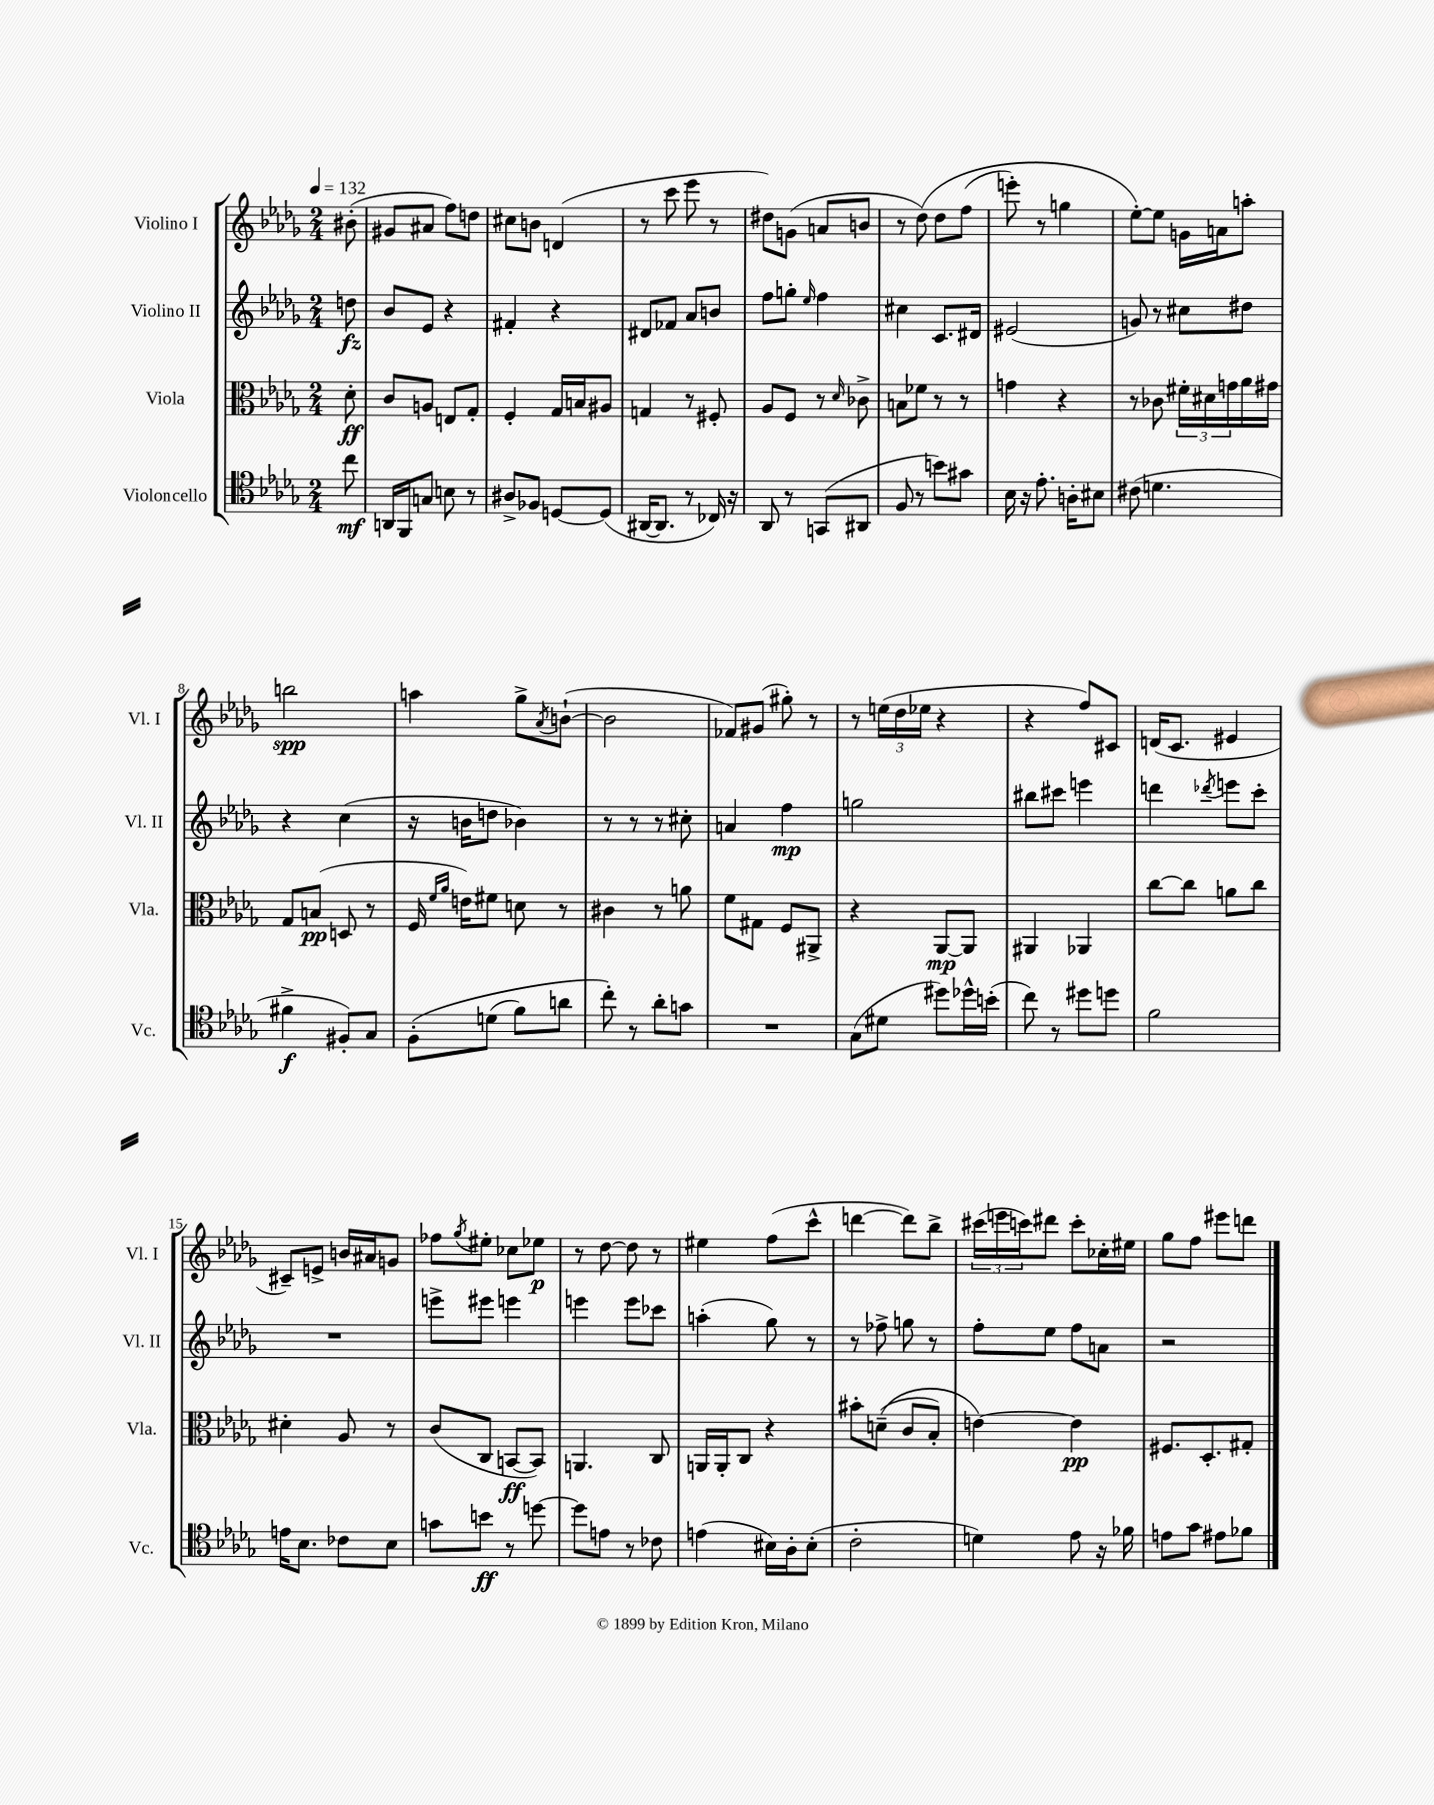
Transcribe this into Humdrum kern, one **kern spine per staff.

**kern	**dynam	**kern	**dynam	**kern	**dynam	**kern	**dynam
*part4	*part4	*part3	*part3	*part2	*part2	*part1	*part1
*staff4	*staff4	*staff3	*staff3	*staff2	*staff2	*staff1	*staff1
*I"Violoncello	*	*I"Viola	*	*I"Violino II	*	*I"Violino I	*
*I'Vc.	*	*I'Vla.	*	*I'Vl. II	*	*I'Vl. I	*
*clefC4	*	*clefC3	*	*clefG2	*	*clefG2	*
*k[b-e-a-d-g-]	*	*k[b-e-a-d-g-]	*	*k[b-e-a-d-g-]	*	*k[b-e-a-d-g-]	*
*M2/4	*	*M2/4	*	*M2/4	*	*M2/4	*
*MM132	*	*MM132	*	*MM132	*	*MM132	*
=	=	=	=	=	=	=	=
8cc\	mf	8d-'\	ff	8ddn\	fz	(8b#X'\	.
=1	=1	=1	=1	=1	=1	=1	=1
16AAn/LL	.	8c/L	.	8b-/L	.	8g#X/L	.
16FF/J	.	.	.	.	.	.	.
8Gn/J	.	8An/J	.	8e-/J	.	8a#X/J	.
8Bn\	.	8En/L	.	4r	.	8ff\L)	.
8r	.	8G-'/J	.	.	.	8ddn\J	.
=2	=2	=2	=2	=2	=2	=2	=2
8A#X^/L	.	4F'/	.	4f#X'/	.	8cc#X\L	.
8F-X/J	.	.	.	.	.	8bn\J	.
[8Dn/L	.	16G-/LL	.	4r	.	(4dn/	.
.	.	16Bn/J	.	.	.	.	.
(8D/J]	.	8A#X/J	.	.	.	.	.
=3	=3	=3	=3	=3	=3	=3	=3
[16AA#X/KL	.	4Gn/	.	8d#X/L	.	8r	.
8.AA#/J]	.	.	.	.	.	.	.
.	.	.	.	8f-X/J	.	8ccc\	.
8r	.	8r	.	8a-/L	.	8eee-\	.
16C-X/)	.	8F#X'/	.	8bn/J	.	8r	.
16r	.	.	.	.	.	.	.
=4	=4	=4	=4	=4	=4	=4	=4
8AA-/	.	8A-/L	.	8ff\L	.	8dd#X\L)	.
8r	.	8F/J	.	8ggn'\J	.	(8gn\J	.
.	.	.	.	16qqee-/	.	.	.
(8GGn/L	.	8r	.	4ff\	.	8an/L	.
.	.	16qqd-/	.	.	.	.	.
8AA#X/J	.	8c-X^\	.	.	.	8bn/J	.
=5	=5	=5	=5	=5	=5	=5	=5
8F/	.	8Bn\L	.	4cc#X\	.	8r	.
8r	.	8f-X\J	.	.	.	(8dd-\)	.
8bn\L)	.	8r	.	8.c/L	.	8dd-\L	.
8g#X\J	.	8r	.	.	.	(8ff\J	.
.	.	.	.	16d#X/Jk	.	.	.
=6	=6	=6	=6	=6	=6	=6	=6
16B-\	.	4gn\	.	(2e#X/	.	8eeen'\)	.
16r	.	.	.	.	.	.	.
8.e-'\	.	.	.	.	.	8r	.
.	.	4r	.	.	.	4ggn\	.
16An'\KL	.	.	.	.	.	.	.
8B#X\J	.	.	.	.	.	.	.
=7	=7	=7	=7	=7	=7	=7	=7
(8c#X\	.	8r	.	8gn/)	.	[8ee-'\L)	.
4.dn\	.	8c-X\	.	8r	.	8ee-\J]	.
.	.	24f#X'\LL	.	8cc#X\L	.	16gn\LL	.
.	.	24d#X\	.	.	.	.	.
.	.	.	.	.	.	16an\J	.
.	.	24gn\	.	.	.	.	.
.	.	16a-\	.	8dd#X\J	.	8aan'\J	.
.	.	16g#X\JJ	.	.	.	.	.
!!LO:LB:g=z
=8	=8	=8	=8	=8	=8	=8	=8
4f#X^\	f	8G-/L	.	4r	.	2bbn\	spp
.	.	(8Bn/J	pp	.	.	.	.
8F#X'/L)	.	8Dn/	.	(4cc\	.	.	.
8G-/J	.	8r	.	.	.	.	.
=9	=9	=9	=9	=9	=9	=9	=9
(8F'\L	.	16F/	.	16r	.	4aan\	.
.	.	16qqf/LL	.	.	.	.	.
.	.	16qqa-/JJ	.	.	.	.	.
.	.	16en\KL)	.	16bn\KL	.	.	.
(8dn\J	.	8f#X\J	.	8ddn\J	.	.	.
8f\L)	.	8dn\	.	4b-X\)	.	8gg-^\L	.
.	.	.	.	.	.	8qa-/	.
8an\J	.	8r	.	.	.	([8bn`\J	.
=10	=10	=10	=10	=10	=10	=10	=10
8cc'\)	.	4c#X\	.	8r	.	2b\]	.
8r	.	.	.	8r	.	.	.
8a-'\L	.	8r	.	8r	.	.	.
8gn\J	.	8an\	.	8cc#X'\	.	.	.
=11	=11	=11	=11	=11	=11	=11	=11
2r	.	8f\L	.	4an/	.	8f-X/L)	.
.	.	8G#X\J	.	.	.	(8g#X/J	.
.	.	8F/L	.	4ff\	mp	8gg#X'\)	.
.	.	8AA#X^/J	.	.	.	8r	.
=12	=12	=12	=12	=12	=12	=12	=12
(8G-\L	.	4r	.	2ggn\	.	8r	.
8d#X\J	.	.	.	.	.	(24een\LL	.
.	.	.	.	.	.	24dd-\	.
.	.	.	.	.	.	24ee-X\JJ	.
8dd#X\L)	.	[8AA-/L	mp	.	.	4r	.
16dd-X^^\L	.	8AA-/J]	.	.	.	.	.
(16bn'\JJ	.	.	.	.	.	.	.
=13	=13	=13	=13	=13	=13	=13	=13
8cc\)	.	4AA#X/	.	8bb#X\L	.	4r	.
8r	.	.	.	8ccc#X\J	.	.	.
8dd#X\L	.	4AA-X/	.	4eeen\	.	8ff/L)	.
8ddn\J	.	.	.	.	.	8c#X/J	.
=14	=14	=14	=14	=14	=14	=14	=14
2f\	.	[8cc\L	.	4dddn\	.	(16dn/KL	.
.	.	.	.	.	.	8.c/J	.
.	.	8cc\J]	.	.	.	.	.
.	.	.	.	8qddd-X/	.	.	.
.	.	8an\L	.	8eeen\L	.	4e#X/	.
.	.	8cc\J	.	8ccc'\J	.	.	.
!!LO:LB:g=z
=15	=15	=15	=15	=15	=15	=15	=15
16en\KL	.	4d#X'\	.	2r	.	8c#X~/L)	.
8.B-\J	.	.	.	.	.	.	.
.	.	.	.	.	.	8en^/J	.
8c-X\L	.	8A-/	.	.	.	16bn/LL	.
.	.	.	.	.	.	16a#X/J	.
8B-\J	.	8r	.	.	.	8gn/J	.
=16	=16	=16	=16	=16	=16	=16	=16
8gn\L	.	(8c/L	.	8eeen^\L	.	8ff-X\L	.
.	.	.	.	.	.	8qgg-/	.
8bn\J	ff	8C/J	.	8eee#X\J	.	8ee#X'\J	.
8r	.	[8BBn/L	ff	4eeen\	.	8cc-X\L	.
[8ddn\	.	8BB/J])	.	.	.	8ee-X\J	p
=17	=17	=17	=17	=17	=17	=17	=17
8dd\L]	.	4.AAn/	.	4eeen\	.	8r	.
8en\J	.	.	.	.	.	[8dd-\	.
8r	.	.	.	8eee\L	.	8dd-\]	.
8c-X\	.	8C/	.	8ccc-X\J	.	8r	.
=18	=18	=18	=18	=18	=18	=18	=18
(4en\	.	16AAn/LL	.	(4aan'\	.	4ee#X\	.
.	.	16AA'/J	.	.	.	.	.
.	.	8C/J	.	.	.	.	.
16B#X\LL)	.	4r	.	8gg-\)	.	(8ff\L	.
16A-'\J	.	.	.	.	.	.	.
(8B#'\J	.	.	.	8r	.	8ccc^^\J	.
=19	=19	=19	=19	=19	=19	=19	=19
2c'\	.	8b#X'\L	.	8r	.	[4dddn\	.
.	.	((8dn~\J	.	8ff-X^\	.	.	.
.	.	8c/L	.	8ggn\	.	8ddd\L])	.
.	.	8B-'/J)	.	8r	.	8bb-^\J	.
=20	=20	=20	=20	=20	=20	=20	=20
4dn\)	.	[4en\)	.	8ff'\L	.	(24ccc#X\LL	.
.	.	.	.	.	.	24eeen\	.
.	.	.	.	.	.	24cccn\J)	.
.	.	.	.	8ee-\J	.	8ddd#X\J	.
8e-\	.	4e\]	pp	8ff\L	.	8ccc'\L	.
16r	.	.	.	8an\J	.	16cc-X'\L	.
16f-X\	.	.	.	.	.	16ee#X\JJ	.
=21	=21	=21	=21	=21	=21	=21	=21
8en\L	.	8.F#X/L	.	2r	.	8gg-\L	.
8g-\J	.	.	.	.	.	8ff\J	.
.	.	8.D-'/	.	.	.	.	.
8e#X\L	.	.	.	.	.	8eee#X\L	.
8f-X\J	.	8G#X'/J	.	.	.	8dddn\J	.
==	==	==	==	==	==	==	==
*-	*-	*-	*-	*-	*-	*-	*-
